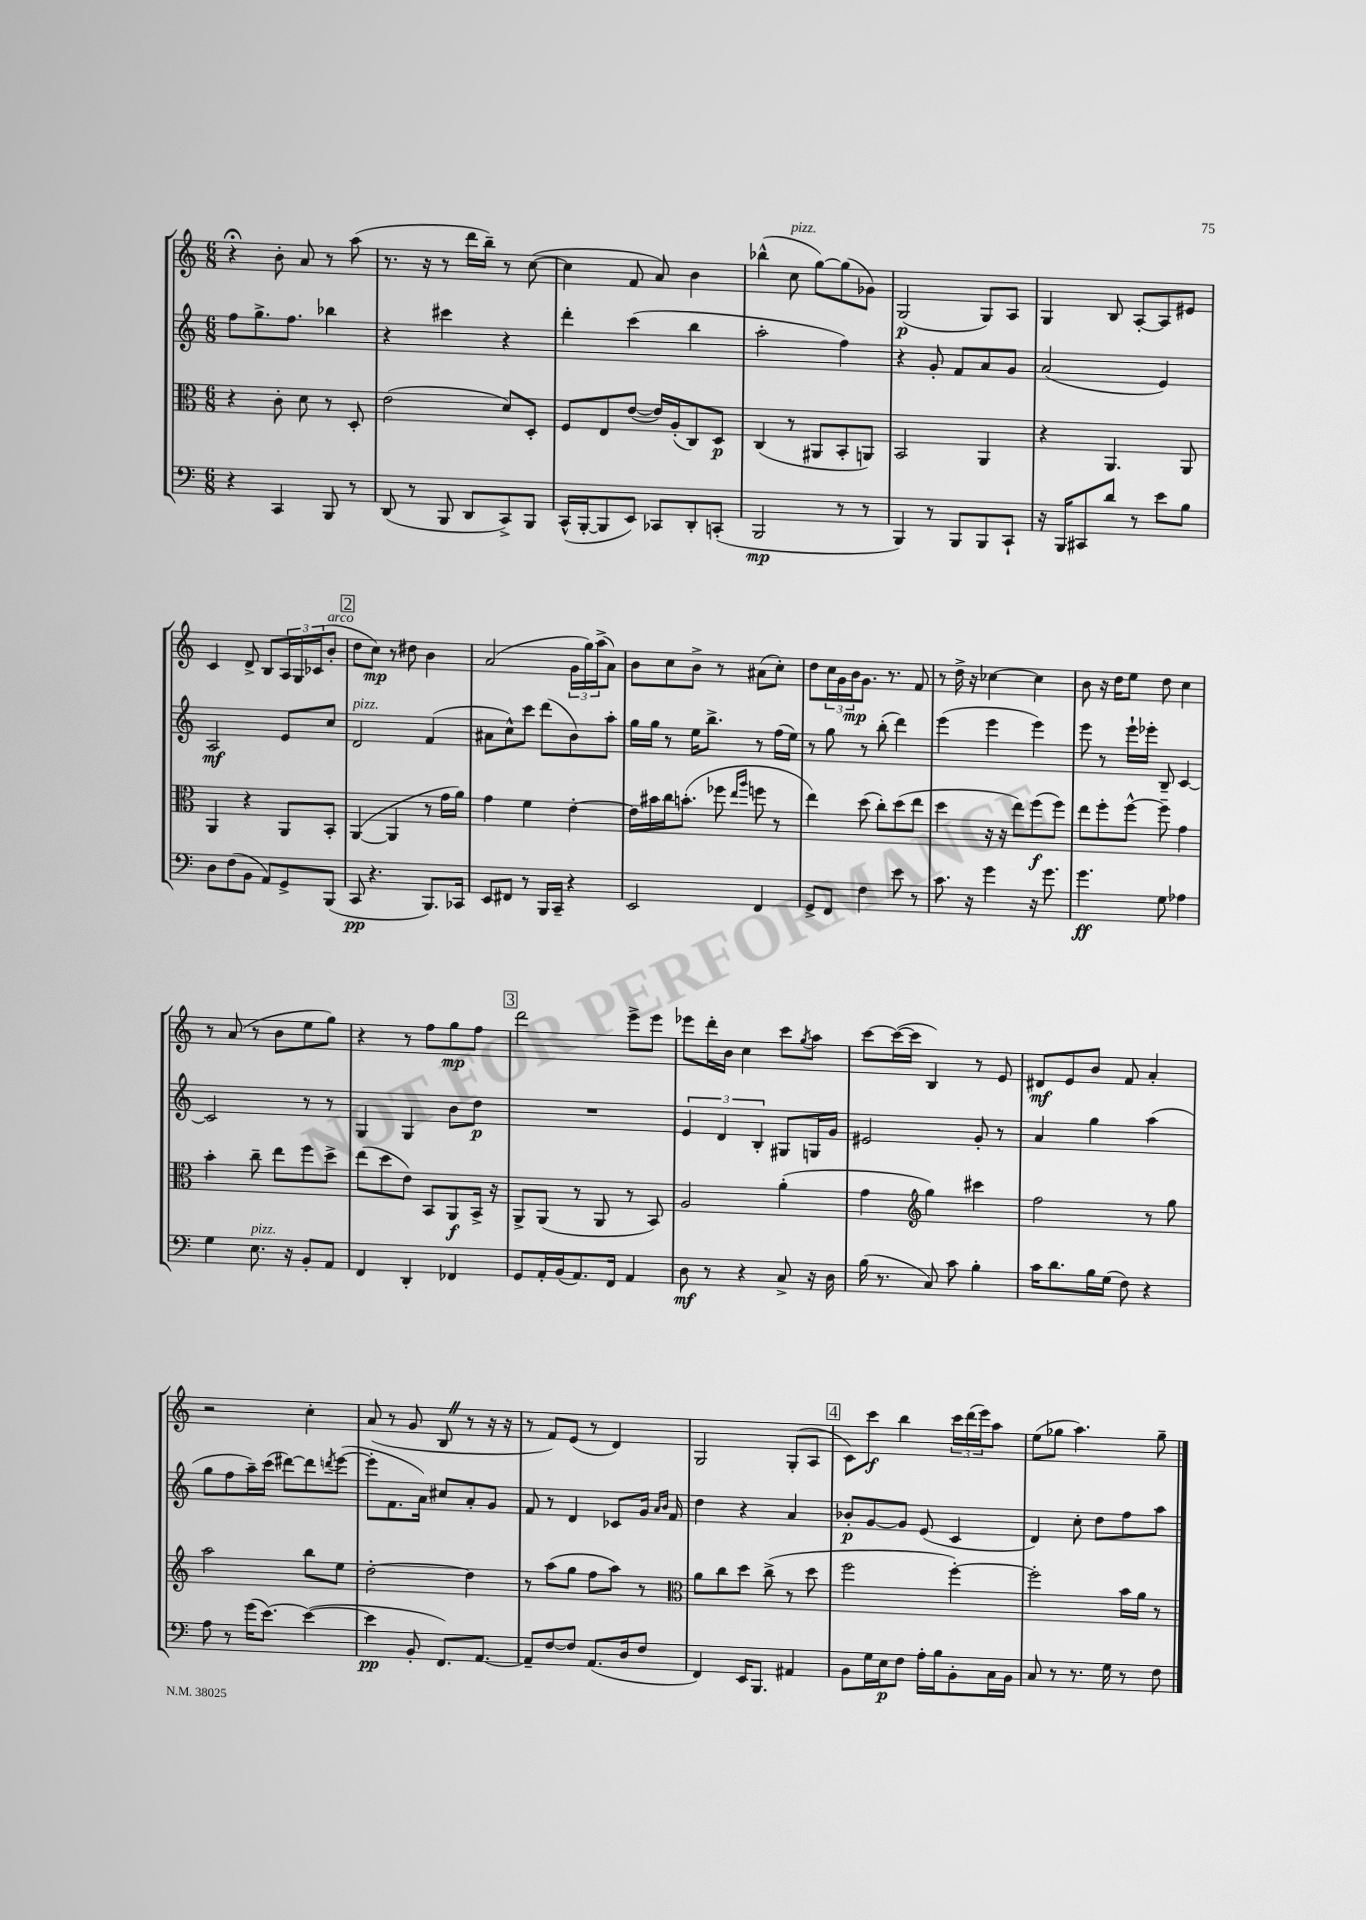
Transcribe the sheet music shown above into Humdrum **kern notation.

**kern	**dynam	**kern	**dynam	**kern	**dynam	**kern	**dynam
*part4	*part4	*part3	*part3	*part2	*part2	*part1	*part1
*staff4	*staff4	*staff3	*staff3	*staff2	*staff2	*staff1	*staff1
*clefF4	*	*clefC3	*	*clefG2	*	*clefG2	*
*k[]	*	*k[]	*	*k[]	*	*k[]	*
*M6/8	*	*M6/8	*	*M6/8	*	*M6/8	*
=133	=133	=133	=133	=133	=133	=133	=133
4r	.	4r	.	8ff\L	.	4r;<	.
.	.	.	.	8.gg^\	.	.	.
4CC/	.	8c'\	.	.	.	8b'\	.
.	.	.	.	8.ff\J	.	.	.
.	.	8d\	.	.	.	8a/	.
8BBB/	.	8r	.	4bb-X\	.	8r	.
8r	.	8D'/	.	.	.	(8aa\	.
=134	=134	=134	=134	=134	=134	=134	=134
(8DD/	.	(2e\	.	4r	.	8.r	.
8r	.	.	.	.	.	.	.
.	.	.	.	.	.	16r	.
8BBB/	.	.	.	4ccc#X\	.	8r	.
8DD/L	.	.	.	.	.	16ddd\LL	.
.	.	.	.	.	.	16bb~\JJ)	.
8CC^/)	.	8d/L)	.	4r	.	8r	.
8BBB/J	.	8D'/J	.	.	.	([8cc\	.
=135	=135	=135	=135	=135	=135	=135	=135
(16CC^^/LL	.	8F/L	.	4ddd'\	.	4cc\]	.
[16BBB'/J	.	.	.	.	.	.	.
8BBB/]	.	8E/	.	.	.	.	.
8EE/J)	.	([8e/J	.	(4ccc\	.	8f/	.
8CC-X/L	.	16e/LL])	.	.	.	8a/)	.
.	.	(16A'/J	.	.	.	.	.
8DD'/	.	8C/)	.	4bb\	.	4b\	.
(8CCn'/J	.	8D/J	p	.	.	.	.
=136	=136	=136	=136	=136	=136	=136	=136
2BBB/	mp	(4C/	.	2aa'\	.	(4bb-X^^\	.
!	!	!	!	!	!	!LO:TX:a:i:t=pizz.	!
.	.	8r	.	.	.	8cc\	.
.	.	8AA#X/L	.	.	.	[8gg\L)	.
8r	.	8BB'/	.	4ff\)	.	(8gg\]	.
8r	.	8AAn/J)	.	.	.	8g-X\J)	.
=137	=137	=137	=137	=137	=137	=137	=137
4BBB/)	.	2BB/	.	4r	.	(2G/	p
8r	.	.	.	8g'/	.	.	.
8BBB/L	.	.	.	8f/L	.	.	.
8BBB/	.	4AA/	.	8a/	.	8G/L)	.
8CC`/J	.	.	.	8g/J	.	8A/J	.
=138	=138	=138	=138	=138	=138	=138	=138
16r	.	4r	.	(2a/	.	4G/	.
16BBB/KL	.	.	.	.	.	.	.
8CC#X/	.	.	.	.	.	.	.
8d/J	.	4.AA/	.	.	.	8B/	.
8r	.	.	.	.	.	[8A'/L	.
8e\L	.	.	.	4e/)	.	8A/]	.
8B\J	.	8AA/	.	.	.	8e#X/J	.
!!LO:LB:g=z
=139	=139	=139	=139	=139	=139	=139	=139
8D\L	.	4AA/	.	2A/	mf	4c/	.
(8F\	.	.	.	.	.	.	.
8BB\J	.	4r	.	.	.	8d^/	.
8AA/L)	.	.	.	.	.	8B/L	.
8GG^/	.	8AA/L	.	8e/L	.	24A/L	.
.	.	.	.	.	.	24G/	.
.	.	.	.	.	.	(24c-X/J	.
!	!	!	!	!	!	!LO:TX:a:i:t=arco	!
(8BBB/J	.	8BB'/J	.	8cc/J	.	8b'/J	.
!!LO:REH:place=s1:t=2
=140	=140	=140	=140	=140	=140	=140	=140
!	!	!	!	!LO:TX:a:i:t=pizz.	!	!	!
8CC/	pp	([4AA/	.	2d/	.	8dd\L	.
4.r	.	.	.	.	.	8cc\J)	mp
.	.	4AA/]	.	.	.	8r	.
.	.	.	.	.	.	8dd#X\	.
8.BBB/L)	.	8r	.	(4f/	.	4b\	.
.	.	16g\LL	.	.	.	.	.
16CC-X/Jk	.	16a\JJ)	.	.	.	.	.
=141	=141	=141	=141	=141	=141	=141	=141
8EE/L	.	4g\	.	8a#X\L	.	(2a/	.
8FF#X/J	.	.	.	8cc^^\)	.	.	.
8r	.	4f\	.	8ccc\J	.	.	.
16BBB/LL	.	.	.	(8ddd\L	.	.	.
16CC~/JJ	.	.	.	.	.	.	.
4r	.	[4e'\	.	8b\)	.	24g\LL	.
.	.	.	.	.	.	24gg\)	.
.	.	.	.	.	.	(24aa^\J	.
.	.	.	.	8aa'\J	.	8a\J)	.
=142	=142	=142	=142	=142	=142	=142	=142
2EE/	.	16e\LL]	.	16gg\LL	.	8b\L	.
.	.	16b#X\	.	16gg\JJ	.	.	.
.	.	16cc\J	.	8r	.	8cc\	.
.	.	(8.bn'\J	.	.	.	.	.
.	.	.	.	16ee\KL	.	8b^\J	.
.	.	.	.	8.bb^\J	.	.	.
.	.	8ff-X\	.	.	.	8r	.
.	.	16qqee/LL	.	.	.	.	.
.	.	16qqaa/JJ	.	.	.	.	.
4FF/	.	8ffn\	.	8r	.	(8a#X\L	.
.	.	8r	.	(16ff\LL	.	8cc'\J)	.
.	.	.	.	16ee\JJ)	.	.	.
=143	=143	=143	=143	=143	=143	=143	=143
8GG^/L	.	4ee\)	.	8r	.	8dd\L	.
8FF/J	.	.	.	8gg\	.	24cc\L	.
.	.	.	.	.	.	24g\	.
.	.	.	.	.	.	24b\J	mp
4F\	.	(8dd\	.	8r	.	8.g\J	.
.	.	8cc'\L)	.	(8bb'\	.	.	.
.	.	.	.	.	.	8.r	.
8e\	.	(8dd\	.	4ddd\)	.	.	.
8r	.	8ee\J	.	.	.	8f/	.
=144	=144	=144	=144	=144	=144	=144	=144
8.c\	.	4dd\	.	(4eee\	.	8r	.
.	.	.	.	.	.	16dd^\	.
16r	.	.	.	.	.	16r	.
4g\	.	16r	.	4eee\	.	[4cc-X\	.
.	.	16r	.	.	.	.	.
.	.	8ee\L)	.	.	.	.	.
16r	.	(8ff\	f	4eee\)	.	4cc-\]	.
8.g\	.	.	.	.	.	.	.
.	.	8ff\J)	.	.	.	.	.
=145	=145	=145	=145	=145	=145	=145	=145
4.g\	ff	8ee\L	.	8eee\	.	8b\	.
.	.	8ff'\	.	8r	.	16r	.
.	.	.	.	.	.	16dd\KL	.
.	.	[8ff^^\J	.	16eee`\LL	.	8ee\J	.
.	.	.	.	16eee-X'\JJ	.	.	.
8G\	.	8ff~\]	.	8B~/	.	8dd\	.
4A-X\	.	4g\	.	[4c/	.	4cc\	.
!!LO:LB:g=z
=146	=146	=146	=146	=146	=146	=146	=146
4G\	.	4b'\	.	2c/]	.	8r	.
.	.	.	.	.	.	(8a/	.
!LO:TX:a:i:t=pizz.	!	!	!	!	!	!	!
8.E\	.	8cc~\	.	.	.	8r	.
.	.	8ee\L	.	.	.	8b\L	.
16r	.	.	.	.	.	.	.
8BB'/L	.	8ff\	.	8r	.	8ee\	.
8AA/J	.	8dd^\J	.	8r	.	8gg\J)	.
=147	=147	=147	=147	=147	=147	=147	=147
4FF/	.	(8ee\L	.	4G/	.	4r	.
.	.	8dd\	.	.	.	.	.
4DD'/	.	8e\J)	.	4G/	.	8r	.
.	.	8BB/L	.	.	.	8ff\L	.
4FF-X/	.	8AA/	f	8b\L	.	8gg\	mp
.	.	16BB^/Jk	.	8dd\J	p	8ff\J	.
.	.	16r	.	.	.	.	.
!!LO:REH:place=s1:t=3
=148	=148	=148	=148	=148	=148	=148	=148
8GG/L	.	8AA^/L	.	2.r	.	2ddd\	.
16AA'/L	.	(8AA/J	.	.	.	.	.
(16BB/J	.	.	.	.	.	.	.
8.AA/)	.	8r	.	.	.	.	.
.	.	8AA/	.	.	.	.	.
16FF/Jk	.	.	.	.	.	.	.
4AA/	.	8r	.	.	.	8eee^\L	.
.	.	8BB/)	.	.	.	8eee\J	.
=149	=149	=149	=149	=149	=149	=149	=149
8D\	mf	2A/	.	6e/	.	8eee-X\L	.
8r	.	.	.	.	.	16ddd'\L	.
.	.	.	.	6d/	.	.	.
.	.	.	.	.	.	16b\JJ	.
4r	.	.	.	.	.	4cc\	.
.	.	.	.	6B'/	.	.	.
8C^/	.	(4a'\	.	8G#X/L	.	8ccc\L	.
.	.	.	.	.	.	8qgg/	.
16r	.	.	.	16Gn/L	.	8aa\J	.
16D\	.	.	.	16g/JJ	.	.	.
=150	=150	=150	=150	=150	=150	=150	=150
(16B\	.	4g\	.	2e#X/	.	[8ccc\L	.
8.r	.	.	.	.	.	.	.
.	.	.	.	.	.	(16ccc\L_	.
.	.	.	.	.	.	16ccc\JJ]	.
*	*	*clefG2	*	*	*	*	*
8C/)	.	4gg\)	.	.	.	4B/)	.
8c\	.	.	.	.	.	.	.
4B'\	.	4ccc#X\	.	8g'/	.	8r	.
.	.	.	.	8r	.	8e/	.
=151	=151	=151	=151	=151	=151	=151	=151
16c\KL	.	2ff\	.	4a/	.	8d#X/L	mf
8.d\	.	.	.	.	.	.	.
.	.	.	.	.	.	8e/	.
16B\L	.	.	.	4gg\	.	8b/J	.
(16G\JJ	.	.	.	.	.	.	.
8F\)	.	.	.	.	.	8f/	.
4r	.	8r	.	(4aa\	.	4a'/	.
.	.	8gg\	.	.	.	.	.
!!LO:LB:g=z
=152	=152	=152	=152	=152	=152	=152	=152
8A\	.	2aa\	.	8gg\L	.	2r	.
8r	.	.	.	8ff\	.	.	.
(16g\KL	.	.	.	16aa~\L)	.	.	.
[8.e\J)	.	.	.	(16ccc\JJ	.	.	.
.	.	.	.	[8ddd#X\L)	.	.	.
(4e\_	.	8bb\L	.	8ddd#\]	.	4cc'\	.
.	.	.	.	8qdddn/	.	.	.
.	.	8ee\J	.	([8eee\J	.	.	.
=153	=153	=153	=153	=153	=153	=153	=153
4e\]	pp	[2dd'\	.	8eee'\L]	.	(8a/	.
.	.	.	.	8.f\	.	8r	.
8BB'/	.	.	.	.	.	8g/	.
.	.	.	.	16a\Jk)	.	.	.
8.FF/L)	.	.	.	8cc#X/L	.	8BZ/	.
.	.	4dd\]	.	8a'/	.	8r	.
[8.AA/J	.	.	.	.	.	.	.
.	.	.	.	8g/J	.	16r	.
.	.	.	.	.	.	16r	.
=154	=154	=154	=154	=154	=154	=154	=154
8AA~/L]	.	8r	.	8f/	.	8r	.
[8F/	.	(8aa\L	.	8r	.	8f/L)	.
8F/J]	.	8gg\J	.	4d/	.	(8e/J	.
(8.AA/L	.	8ff\L	.	.	.	8r	.
.	.	8aa\J)	.	8c-X/L	.	4d/)	.
16D/k	.	.	.	.	.	.	.
8F/J	.	8r	.	16g/Jk	.	.	.
.	.	.	.	16qqa/LL	.	.	.
.	.	.	.	16qqb/JJ	.	.	.
.	.	.	.	16f/	.	.	.
=155	=155	=155	=155	=155	=155	=155	=155
*	*	*clefC3	*	*	*	*	*
4FF/)	.	8a\L	.	4dd\	.	2G/	.
.	.	8cc\	.	.	.	.	.
16EE/KL	.	8dd\J	.	4r	.	.	.
8.BBB/J	.	.	.	.	.	.	.
.	.	(8cc^\	.	.	.	.	.
4AA#X/	.	8r	.	4a/	.	(8G'/L	.
.	.	8dd\	.	.	.	8A/J	.
!!LO:REH:place=s1:t=4
=156	=156	=156	=156	=156	=156	=156	=156
8BB\L	.	2ff\	.	8b-X'/L	p	8c\L)	.
16G\L	.	.	.	[8g/	.	8ccc\J	f
16E\J	p	.	.	.	.	.	.
8F\J	.	.	.	8g/J]	.	4bb\	.
16A'\LL	.	.	.	(8e/	.	.	.
16B\J	.	.	.	.	.	.	.
8BB'\	.	[4ff'\)	.	4c/	.	24ccc\LL	.
.	.	.	.	.	.	(24ddd\	.
.	.	.	.	.	.	24eee\J)	.
16C\L	.	.	.	.	.	8aa\J	.
16BB\JJ	.	.	.	.	.	.	.
=157	=157	=157	=157	=157	=157	=157	=157
8C/	.	2ff'\]	.	4d/)	.	(8ee\L	.
8r	.	.	.	.	.	8gg-X\J	.
8.r	.	.	.	8cc'\	.	4.aa\)	.
.	.	.	.	8dd\L	.	.	.
16G\	.	.	.	.	.	.	.
8r	.	16b\LL	.	8ff\	.	.	.
.	.	16a\JJ	.	.	.	.	.
8F\	.	8r	.	8aa\J	.	8gg-~\	.
==	==	==	==	==	==	==	==
*-	*-	*-	*-	*-	*-	*-	*-
